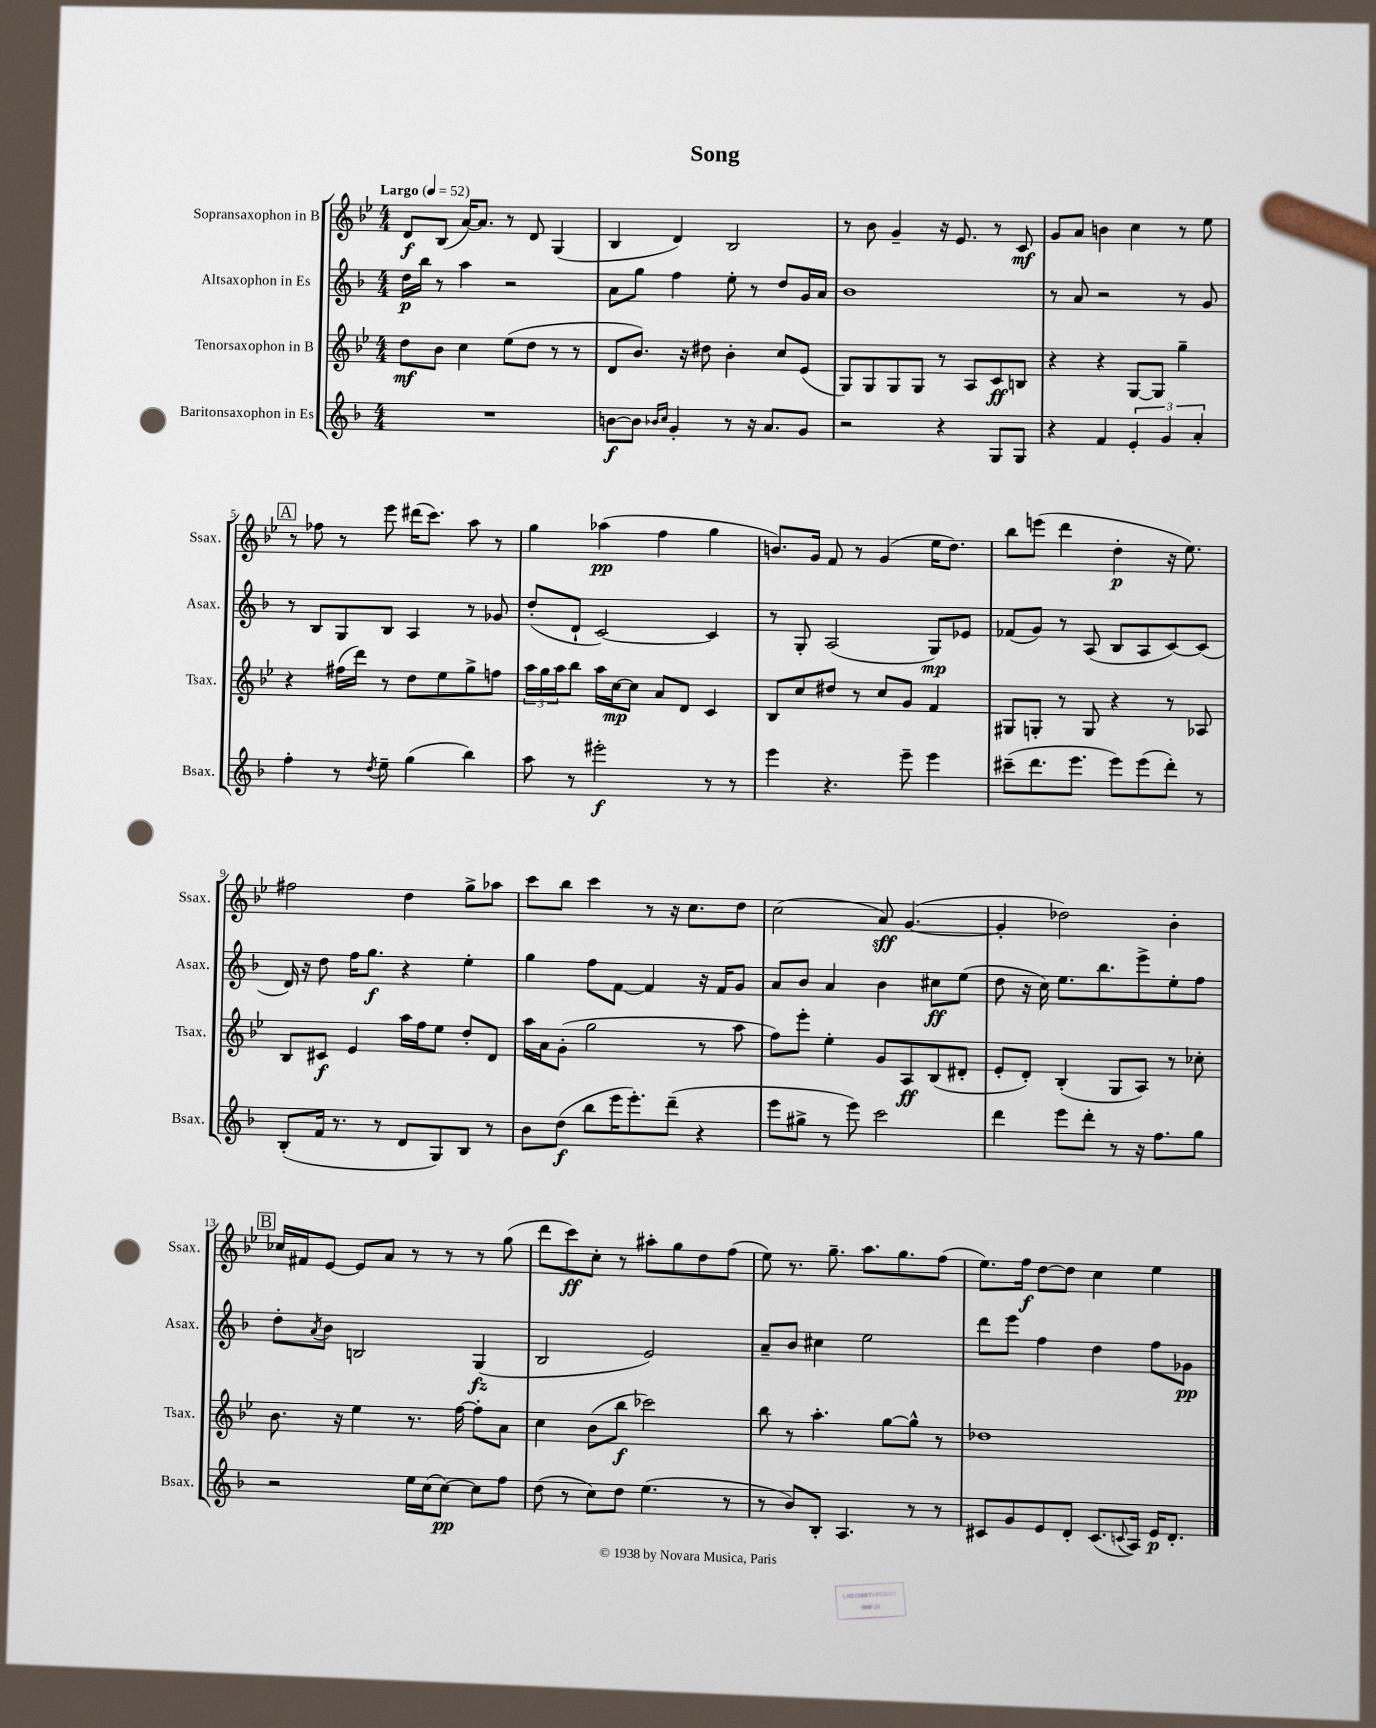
\header { title = "Song" }
<<
\new StaffGroup <<
\new Staff = "s0" \with { instrumentName = "Sopransaxophon in B" shortInstrumentName = "Ssax." } {
    \clef treble \key bes \major \numericTimeSignature \time 4/4 \tempo "Largo" 4 = 52
    d'8\f bes8( a'16~) a'8. r8 d'8 g4( |
    bes4 d'4) bes2 |
    r8 bes'8 g'4-- r16 ees'8. r8 c'8\mf |
    g'8 a'8 b'4 c''4 r8 ees''8 |
    \mark \markup { \box "A" } r8 fes''8 r8 ees'''8 dis'''16( c'''8.) a''8 r8 |
    g''4 aes''4\pp( f''4 g''4 |
    b'8.) g'16 f'8 r8 g'4( ees''16 d''8.) |
    bes''8 e'''8( d'''4 d''4-.\p r16 ees''8.) |
    fis''2 d''4 g''8-> aes''8 |
    c'''8 bes''8 c'''4 r8 r16 c''8. d''8 |
    c''2( a'8\sff) g'4.~( |
    g'4-. des''2) bes'4-. |
    \mark \markup { \box "B" } ces''16 fis'16 ees'8~ ees'8 a'8 r8 r8 r8 g''8( |
    d'''8 c'''8\ff) c''8-. r8 ais''8-. g''8 d''8 f''8( |
    ees''8) r8. g''8.-- a''8. g''8. f''8( |
    ees''8.) f''16\f d''8~ d''8 c''4 ees''4 \bar "|." |
}
\new Staff = "s1" \with { instrumentName = "Altsaxophon in Es" shortInstrumentName = "Asax." } {
    \clef treble \key f \major \numericTimeSignature \time 4/4
    d''16\p bes''16 r8 a''4 r2 |
    a'8 g''8 f''4 e''8-. r8 d''8 g'16 a'16 |
    bes'1 |
    r8 a'8 r2 r8 g'8 |
    \mark \markup { \box "A" } r8 bes8 g8 bes8 a4 r8 ges'8 |
    d''8-.( d'8-! c'2~) c'4 |
    r8 g8-. a2( g8\mp) ees'8 |
    fes'8( g'8) r8 a8( bes8 a8 c'8~) c'8( |
    d'16) r16 d''8 f''16 g''8.\f r4 e''4-. |
    g''4 f''8 f'8~ f'4 r16 f'16 g'8 |
    a'8 bes'8 a'4 bes'4 cis''8\ff e''8( |
    d''8 r16 c''16) e''8. bes''8. e'''8-> e''8-. f''8 |
    \mark \markup { \box "B" } d''8-. \acciaccatura { a'8 } bes'8 b2 g4\fz( |
    bes2 e'2) |
    a'8-- bes'8 cis''4 e''2 |
    d'''8 e'''8 f''4 d''4 f''8 ges'8\pp \bar "|." |
}
\new Staff = "s2" \with { instrumentName = "Tenorsaxophon in B" shortInstrumentName = "Tsax." } {
    \clef treble \key bes \major \numericTimeSignature \time 4/4
    d''8\mf bes'8 c''4 ees''8( d''8 r8 r8 |
    d'8 bes'8.) r16 dis''8 bes'4-. c''8 ees'8( |
    g8) g8 g8 g8 r8 a8 c'8\ff b8 |
    r4 r4 g8~ g8 g''4-- |
    \mark \markup { \box "A" } r4 fis''16( d'''16) r8 d''8 ees''8 g''8-> f''8 |
    \tuplet 3/2 { a''16 g''16 a''16 } bes''8 a''16 c''16~\mp c''8 a'8 d'8 c'4 |
    bes8 c''8 dis''8 r8 c''8 g'8 f'4 |
    gis8 g8-. r8 g8 r4 r8 aes8 |
    bes8 cis'8\f ees'4 a''16 f''16 ees''8 d''8-. d'8 |
    a''16 a'16 g'8-.( g''2 r8 a''8 |
    f''8) ees'''8-. ees''4-. g'8 a8\ff bes8( dis'8-. |
    ees'8-. d'8-.) bes4-.( g8 a8) r8 ces''8-. |
    \mark \markup { \box "B" } bes'8. r16 ees''4 r8. f''16~ f''8-. a'8 |
    c''4 bes'8( bes''8\f ces'''2) |
    bes''8 r8 a''4.-. g''8~ g''8-^ r8 |
    des''1 \bar "|." |
}
\new Staff = "s3" \with { instrumentName = "Baritonsaxophon in Es" shortInstrumentName = "Bsax." } {
    \clef treble \key f \major \numericTimeSignature \time 4/4
    R1 |
    b'8~\f b'8 \grace { bes'16 c''16 } g'4-. r8 r16 a'8. g'8 |
    r2 r4 g8 g8 |
    r4 f'4 \tuplet 3/2 { e'4-. g'4 a'4-. } |
    \mark \markup { \box "A" } f''4-. r8 \acciaccatura { d''8 } e''8-- g''4( bes''4) |
    a''8 r8 eis'''2-.\f r8 r8 |
    e'''4 r4. e'''8-- e'''4 |
    cis'''8--( d'''8. e'''8. e'''8) e'''8( d'''8-.) r8 |
    bes8-.( f'16 r8. r8 d'8 g8) bes8 r8 |
    bes'8 d''8\f( bes''8 e'''16 e'''8.-.) d'''8--( r4 |
    e'''8 gis''8-> r8 e'''8) c'''2 |
    d'''4 e'''8 d'''8-. r8 r16 f''8. g''8 |
    \mark \markup { \box "B" } r2 e''16 c''16( c''8~\pp) c''8 f''8 |
    d''8( r8 c''8) d''8 e''4.( r8 |
    r8 bes'8) bes8-. a4. r8 r8 |
    cis'8 g'8 e'8 d'8-. cis'8.( \appoggiatura { c'8 } a16) e'16\p d'8.-. \bar "|." |
}
>>
>>
